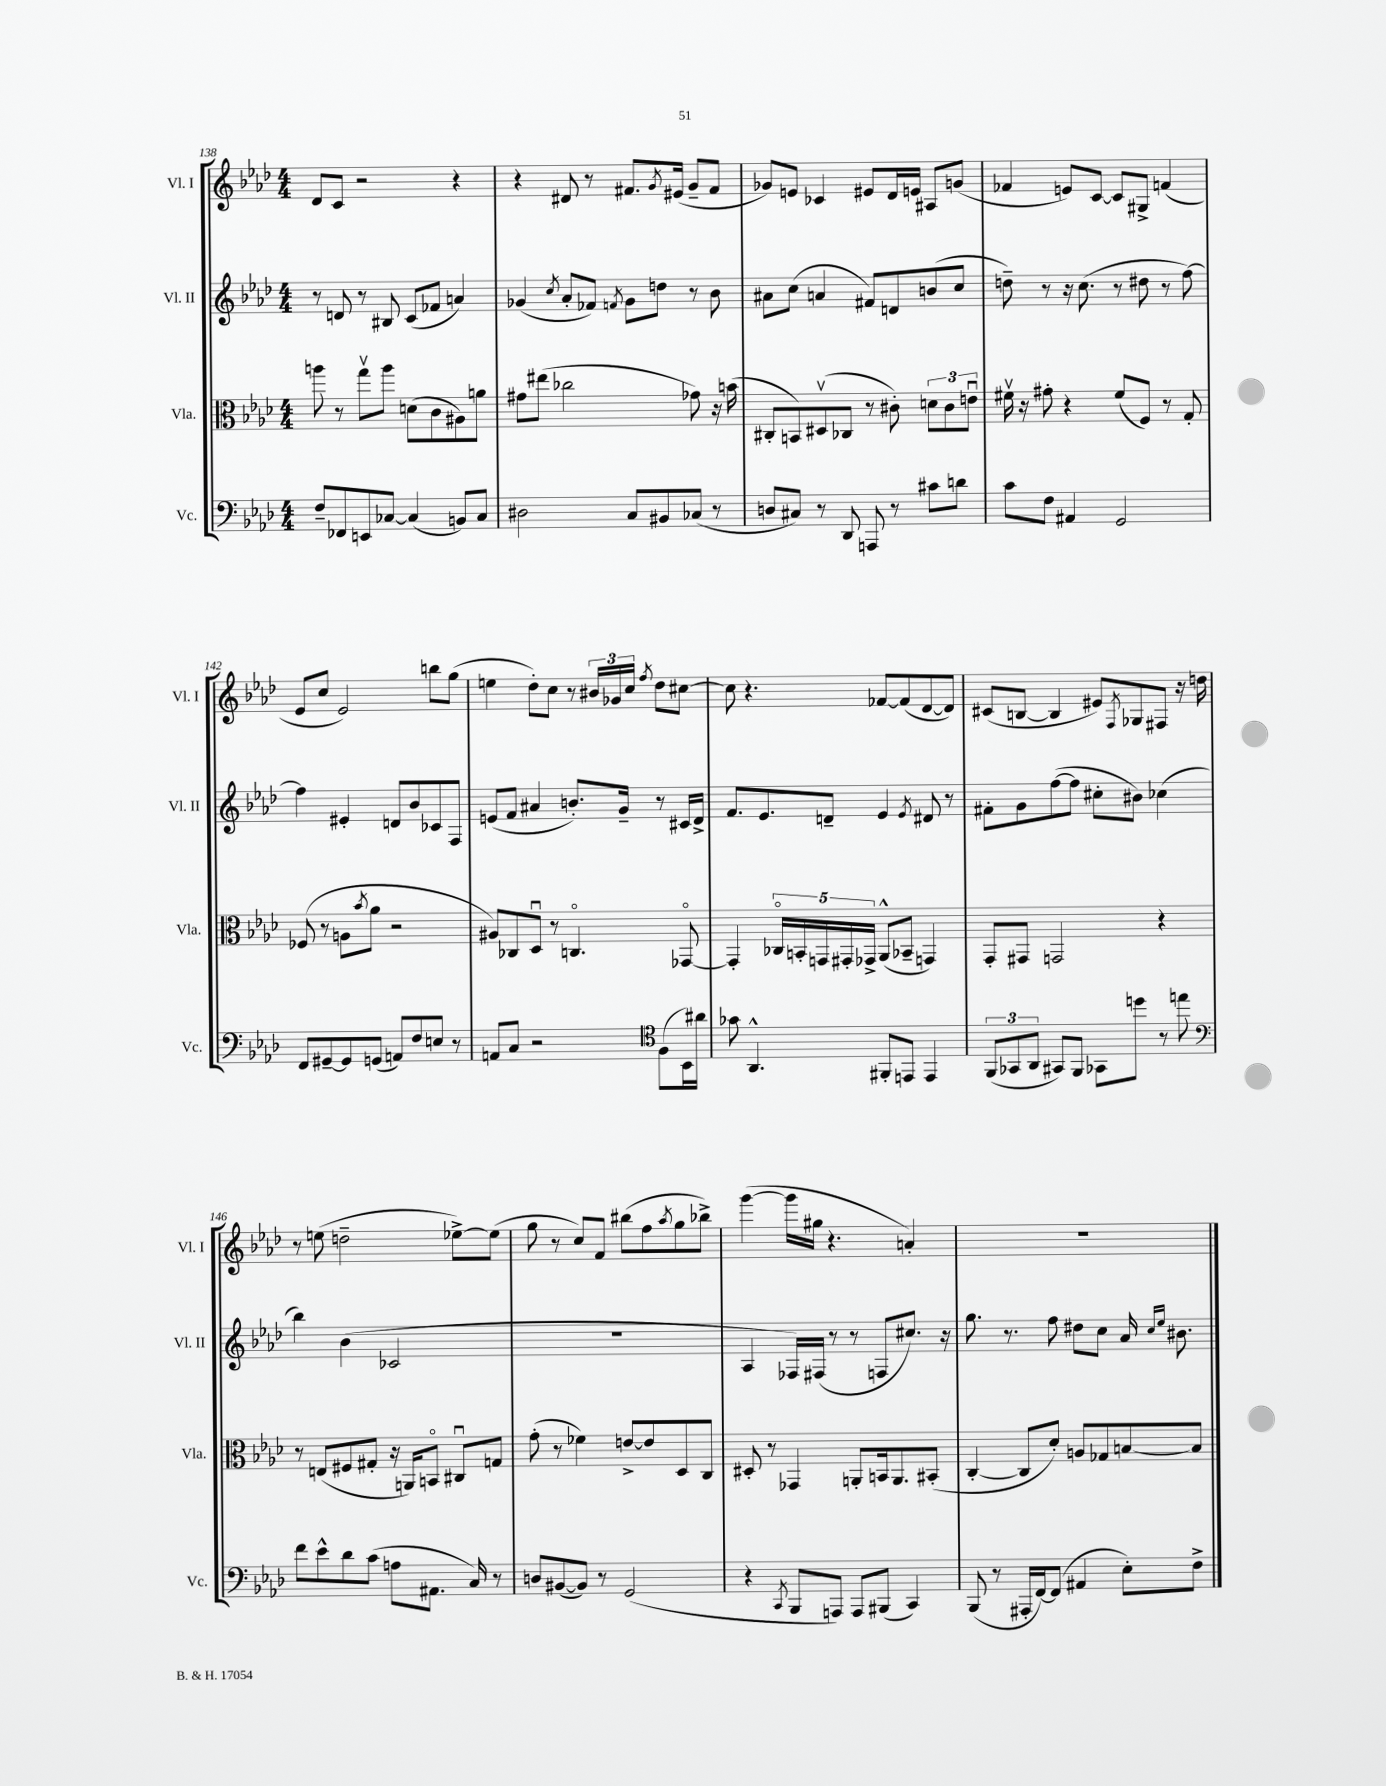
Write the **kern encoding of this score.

**kern	**kern	**kern	**kern
*part4	*part3	*part2	*part1
*staff4	*staff3	*staff2	*staff1
*I"Vc.	*I"Vla.	*I"Vl. II	*I"Vl. I
*I'Vc.	*I'Vla.	*I'Vl. II	*I'Vl. I
*clefF4	*clefC3	*clefG2	*clefG2
*k[b-e-a-d-]	*k[b-e-a-d-]	*k[b-e-a-d-]	*k[b-e-a-d-]
*M4/4	*M4/4	*M4/4	*M4/4
=138	=138	=138	=138
8F~/L	8aan\	8r	8d-/L
8FF-X/	8r	8dn/	8c/J
8EEn/	8ggv\L	8r	2r
[8C-X/J	8aa\J	8B#X/	.
(4C-/]	(8dn\L	(8c/L	.
.	8c\	8f-X/J	.
8BBn/L)	8A#X\)	4an/)	4r
8C-/J	8an\J	.	.
=139	=139	=139	=139
2D#X\	8g#X\L	(4g-X/	4r
.	(8ee#X\J	.	.
.	.	8qcc/	.
.	2cc-X\	8a-'/L	8d#X/
.	.	8f-X/J)	8r
.	.	8qfn/	.
8C/L	.	8g-\L	8.f#X/L
8BB#X/	.	8ddn\J	.
.	.	.	8qg/
.	.	.	(16e#X/Jk
(8C-X/J	8g-X\)	8r	8g~/L
8r	16r	8b-\	8f#/J
.	(16bn\	.	.
=140	=140	=140	=140
8Dn/L	8C#X'/L	8a#X\L	8g-X/L)
8C#X/J)	8BBn/)	(8cc\J	8en/J
8r	(8D#Xv/	4an/	4c-X/
8DD-/	8C-X/J	.	.
8AAAn/	8r	8f#X/L)	8e#X/L
8r	8c#X'\)	8dn/	16d-/L
.	.	.	16en/JJ
8c#X\L	12dn\L	(8bn/	8A#X/L
.	12c#\	.	.
8dn\J	.	8cc/J	(8gn/J
.	12enu\J	.	.
=141	=141	=141	=141
8c\L	16f#Xv\	8ddn~\)	4f-X/
.	16r	.	.
8F\J	8g#X'\	8r	.
4AA#X/	4r	16r	8en/L)
.	.	(8.cc\	.
.	.	.	[8c/J
2GG/	(8f#/L	8r	8c/L]
.	8F/J)	8dd#X\	8G#X^/J
.	8r	8r	(4fn/
.	8G'/	[8ff\)	.
!!LO:LB:g=z
=142	=142	=142	=142
8FF/L	(8F-X/	4ff\]	8e-/L
[8GG#X~/	8r	.	8cc/J
8GG#/]	8An\L	4e#X'/	2e-/)
.	8qb-/	.	.
(8GGn/J	8a-\J	.	.
8AAn/L)	2r	8dn/L	.
8F/	.	8b-/	.
8En/J	.	8c-X/	8bbn\L
8r	.	8F/J	(8gg\J
=143	=143	=143	=143
8AAn/L	8A#X/L)	(8en/L	4een\
8C/J	8C-X/	8f/J	.
2r	8D-u/J	4a#X/	8dd-'\L)
.	8r	.	8cc\J
.	4.Cn/	8.bn'/L)	8r
.	.	.	24b#X/LL
.	.	.	24g-X/
.	.	16g~/Jk	.
.	.	.	24cc/JJ
*clefC4	*	*	*
.	.	.	8qff/
(8F\L	.	8r	8dd-\L
16BB-\L)	[8GG-X/	16c#X/LL	[8cc#X\J
16a#X\JJ	.	16d-^/JJ	.
=144	=144	=144	=144
8g-X\	4GG-'/]	8.f/L	8cc#\]
4.AA-^^/	.	.	4.r
.	.	8.e-/	.
.	20C-X/LL	.	.
.	20BBn'/	.	.
.	20GGn/	.	.
.	.	8dn~/J	.
.	20GG#X'/	.	.
.	20GG-X^/JJ	.	.
8FF#X'/L	(8AA-^^/L	4e-/	[8f-X/L
8EEn/J	8BB-X~/J	.	(8f-/]
.	.	8qe-/	.
4EE/	4GGn/)	8d#X/	[8d-/
.	.	8r	8d-/J])
=145	=145	=145	=145
(12FF/L	8GG'/L	8f#X'\L	(8c#X/L
12GG-X/	.	.	.
.	8GG#X/J	8g\	[8Bn/J
12AA-/J	.	.	.
8GG#X/L)	2GGn/	([8ff\	4B/]
8FF/J	.	8ff\J]	.
8GG-X\L	.	8cc#X'\L	8e#X/L)
.	.	.	8qF/
8ddn\J	.	8b#X\J)	8G-X/
8r	4r	(4cc-X\	8F#X/J
8een\	.	.	16r
.	.	.	16ddn\
!!LO:LB:g=z
=146	=146	=146	=146
*clefF4	*	*	*
8f\L	8r	4bb-\)	8r
8e-^^\	(8En/L	.	(8een\
8d-\	8F#X/	(4b-\	2ddn~\
(8c\J	8G#X'/J	.	.
8An\L	16r	2c-X/	.
.	16AAn/KL)	.	.
8.AA#X\J	8BBn/J	.	.
.	8C#Xu/L	.	[8ee-X^\L)
16C/)	.	.	.
8r	8Gn/J	.	(8ee-\J]
=147	=147	=147	=147
8Dn/L	(8g'\	1r	8gg\
([8BB#X/	8r	.	8r
8BB#/J])	4f-X\)	.	8cc/L)
8r	.	.	8f/J
(2GG/	[8en^/L	.	(8bb#X\L
.	8e/]	.	8ff\
.	.	.	8qaa-/
.	8D-/	.	8gg\
.	8C/J	.	8bb-X^\J)
=148	=148	=148	=148
4r	8D#X'/	4A-/	([4ggg\
.	8r	.	.
8qCC/	.	.	.
8BBB-/L	4GG-X/	16F-X/LL)	16ggg\LL]
.	.	(16F#X/JJ	16gg#X\JJ
8AAAn/J)	.	8r	4.r
8AAA/L	8AAn'/L	8r	.
(8BBB#X/J	16BBn/k	8Fn/L	.
.	8.AA/	.	.
4CC/)	.	8.cc#X/J)	4an'/)
.	(8BB#X'/J	.	.
.	.	16r	.
=149	=149	=149	=149
(8BBB-/	[4C'/	8.gg\	1r
8r	.	.	.
.	.	8.r	.
16AAA#X'/LL	8C/L]	.	.
[16FF/J)	.	.	.
(8FF/J]	8d-'/J)	8ff\	.
4AA#X/	8An/L	8dd#X\L	.
.	8G-X/	8cc\J	.
8E-'\L)	[8Bn/	16a-/	.
.	.	16qqcc/LL	.
.	.	16qqee-/JJ	.
.	.	8.b#X\	.
8F^\J	8B/J]	.	.
==	==	==	==
*-	*-	*-	*-
